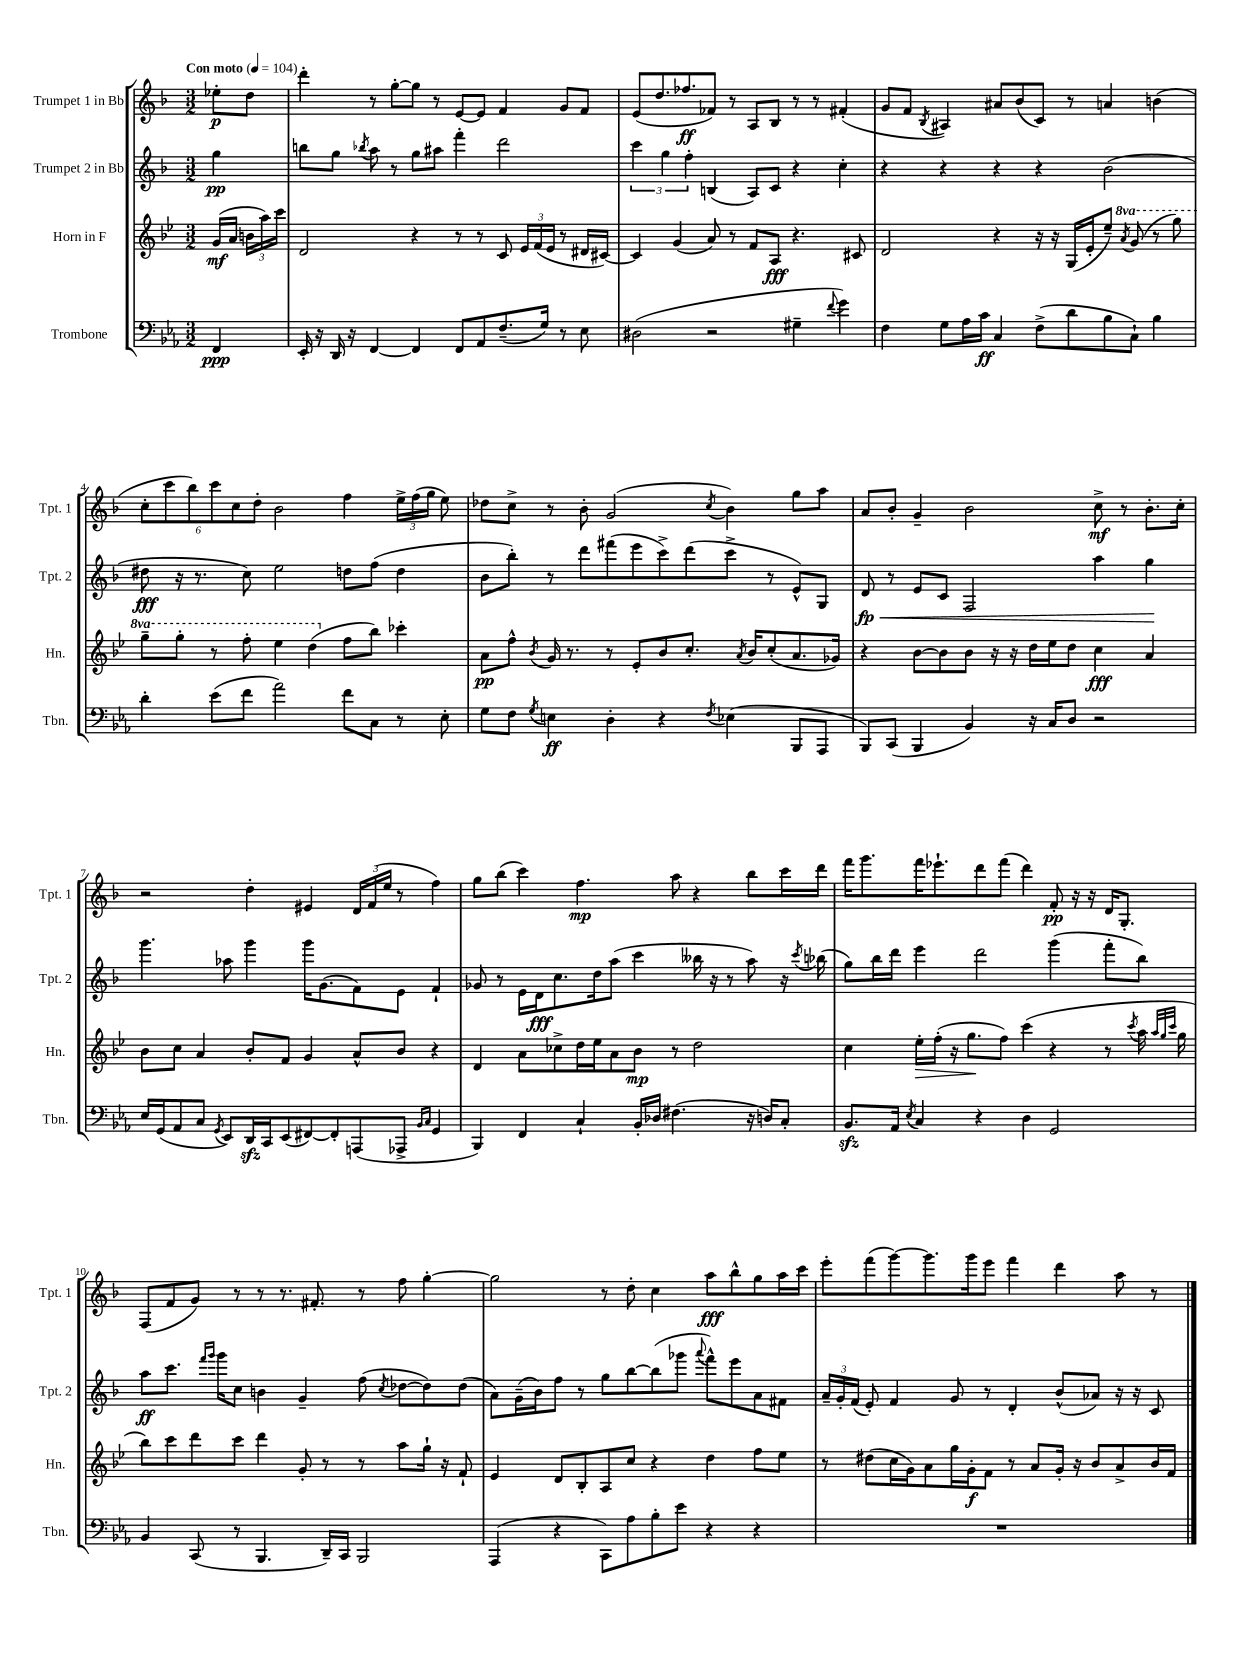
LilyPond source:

<<
\new StaffGroup <<
\new Staff = "s0" \with { instrumentName = "Trumpet 1 in Bb" shortInstrumentName = "Tpt. 1" } {
    \clef treble \key f \major \numericTimeSignature \time 3/2 \partial 4 \tempo "Con moto" 4 = 104
    \autoBeamOff ees''8[-.\p d''8] |
    d'''4-. r8 g''8[~-. g''8] r8 e'8[~ e'8] f'4 g'8[ f'8] |
    e'8[( d''8. fes''8.\ff fes'8]) r8 a8[ bes8] r8 r8 fis'4-.( |
    g'8[ f'8] \acciaccatura { bes8 } ais4) ais'8[ bes'8( c'8]) r8 a'4 b'4( |
    \tuplet 6/4 { c''8[-. c'''8 bes''8) c'''8 c''8 d''8]-. } bes'2 f''4 \tuplet 3/2 { e''16[-> f''16( g''16] } e''8) |
    des''8[ c''8]-> r8 bes'8-. g'2( \acciaccatura { c''8 } bes'4) g''8[ a''8] |
    a'8[ bes'8]-. g'4-- bes'2 c''8->\mf r8 bes'8.[-. c''16]-. |
    r2 d''4-. eis'4 \tuplet 3/2 { d'16[ f'16( e''16] } r8 f''4) |
    g''8[ bes''8]( c'''4) f''4.\mp a''8 r4 bes''8[ c'''16 d'''16] |
    f'''16[ g'''8. f'''16 ees'''8.-! d'''8 f'''8]( d'''4) f'8-.\pp r16 r16 d'16[ g8.]-. |
    f8[( f'8 g'8]) r8 r8 r8. fis'8.-. r8 f''8 g''4~-. |
    g''2 r8 d''8-. c''4 a''8[\fff bes''8-^ g''8 a''16 c'''16] |
    e'''8[-. f'''8( g'''8~) g'''8. g'''16 e'''8] f'''4 d'''4 a''8 r8 \bar "|." |
}
\new Staff = "s1" \with { instrumentName = "Trumpet 2 in Bb" shortInstrumentName = "Tpt. 2" } {
    \clef treble \key f \major \numericTimeSignature \time 3/2 \partial 4
    \autoBeamOff g''4\pp |
    b''8[ g''8] \acciaccatura { bes''8 } a''8 r8 g''8[ ais''8] f'''4-. d'''2 |
    \tuplet 3/2 { c'''4 g''4 f''4-. } b4( a8[) c'8] r4 c''4-. |
    r4 r4 r4 r4 bes'2( |
    dis''8\fff r16 r8. c''8) e''2 d''8[ f''8]( d''4 |
    bes'8[ bes''8]-.) r8 d'''8[ fis'''8( e'''8 c'''8->) d'''8( c'''8]-> r8 e'8[-^) g8] |
    d'8\fp\< r8 e'8[ c'8] f2 a''4 g''4\! |
    g'''4. aes''8 g'''4 g'''16[ g'8.( f'8) e'8] f'4-! |
    ges'8 r8 e'16[ d'16\fff c''8. d''16 a''8]( c'''4 beses''16 r16 r8 a''8) r16 \acciaccatura { c'''8 } bes''16( |
    g''8[) bes''16 d'''16] e'''4 d'''2 g'''4( f'''8[-. bes''8]) |
    a''8[\ff c'''8.] \grace { f'''16[ g'''16] } g'''16[ c''8] b'4 g'4-- f''8( \acciaccatura { c''8 } des''8[~ des''8) des''8]( |
    a'8[) g'16--( bes'16) f''8] r8 g''8[ bes''8~ bes''8( ges'''8] \appoggiatura { a'''8 } f'''8[-^) e'''8 a'8 fis'8] |
    \tuplet 3/2 { a'16[-- g'16-. f'16]( } e'8-.) f'4 g'8 r8 d'4-. bes'8[-^( aes'8]) r16 r16 c'8 \bar "|." |
}
\new Staff = "s2" \with { instrumentName = "Horn in F" shortInstrumentName = "Hn." } {
    \clef treble \key bes \major \numericTimeSignature \time 3/2 \set Staff.ottavationMarkups = #ottavation-simple-ordinals \partial 4
    \autoBeamOff g'16[\mf( a'16] \tuplet 3/2 { b'16[ a''16) c'''16] } |
    d'2 r4 r8 r8 c'8 \tuplet 3/2 { ees'16[ f'16( ees'16] } r8 dis'16[ cis'16]~) |
    cis'4 g'4( a'8) r8 f'8[ a8]\fff r4. cis'8 |
    d'2 r4 r16 r16 g16[( ees'16-. ees''8]--) \ottava #1 \acciaccatura { a''8 } g''8( r8 g'''8) |
    g'''8[-- g'''8]-. r8 f'''8-. ees'''4 d'''4( \ottava #0 f''8[ bes''8]) ces'''4-. |
    a'8[\pp f''8]-^ \acciaccatura { bes'8 } g'16 r8. r8 ees'8[-. bes'8 c''8.]-. \acciaccatura { a'8 } bes'16[ c''8-.( a'8. ges'16]) |
    r4 bes'8[~ bes'8 bes'8] r16 r16 d''16[ ees''16 d''8] c''4\fff a'4 |
    bes'8[ c''8] a'4 bes'8[-. f'8] g'4 a'8[-^ bes'8] r4 |
    d'4 a'8[ ces''8-> d''16 ees''16 a'8 bes'8]\mp r8 d''2 |
    c''4 ees''16[-.\> f''16]-.( r16 g''8.[\! f''8]) c'''4( r4 r8 \acciaccatura { c'''8 } a''16 \grace { a''32[ g''32 c'''32] } g''16 |
    bes''8[) c'''8 d'''8 c'''8] d'''4 g'8-. r8 r8 a''8[ g''16]-! r16 f'8-! |
    ees'4 d'8[ bes8-. a8 c''8] r4 d''4 f''8[ ees''8] |
    r8 dis''8[( c''16 g'16) a'8 g''16 g'16-.\f f'8] r8 a'8[ g'16]-. r16 bes'8[ a'8-> bes'16 f'16] \bar "|." |
}
\new Staff = "s3" \with { instrumentName = "Trombone" shortInstrumentName = "Tbn." } {
    \clef bass \key ees \major \numericTimeSignature \time 3/2 \partial 4
    \autoBeamOff f,4\ppp |
    ees,16-. r16 d,16 r16 f,4~ f,4 f,8[ aes,8 f8.--( g16]) r8 ees8 |
    dis2( r2 gis4-- \appoggiatura { f'8 } g'4) |
    f4 g8[ aes16 c'16]\ff c4 f8[->( d'8 bes8 c8]-!) bes4 |
    d'4-. ees'8[( f'8] aes'2) f'8[ c8] r8 ees8-. |
    g8[ f8] \acciaccatura { g8 } e4\ff d4-. r4 \acciaccatura { f8 } ees4( bes,,8[ aes,,8] |
    bes,,8[) c,8]( bes,,4 bes,4) r16 c16[ d8] r2 |
    ees16[ g,16( aes,8 c8] \acciaccatura { g,8 } ees,8[) d,16\sfz c,16 ees,8( fis,8~) fis,8-. a,,8( aes,,8]-> \grace { bes,16[ c16] } g,4 |
    bes,,4) f,4 c4-! bes,16[-. des16] fis4.( r16 d16[) c8]-. |
    bes,8.[\sfz aes,16] \acciaccatura { ees8 } c4 r4 d4 g,2 |
    bes,4 c,8( r8 bes,,4. d,16[--) c,16] bes,,2 |
    aes,,4( r4 c,8[) aes8 bes8-. ees'8] r4 r4 |
    R1. \bar "|." |
}
>>
>>
